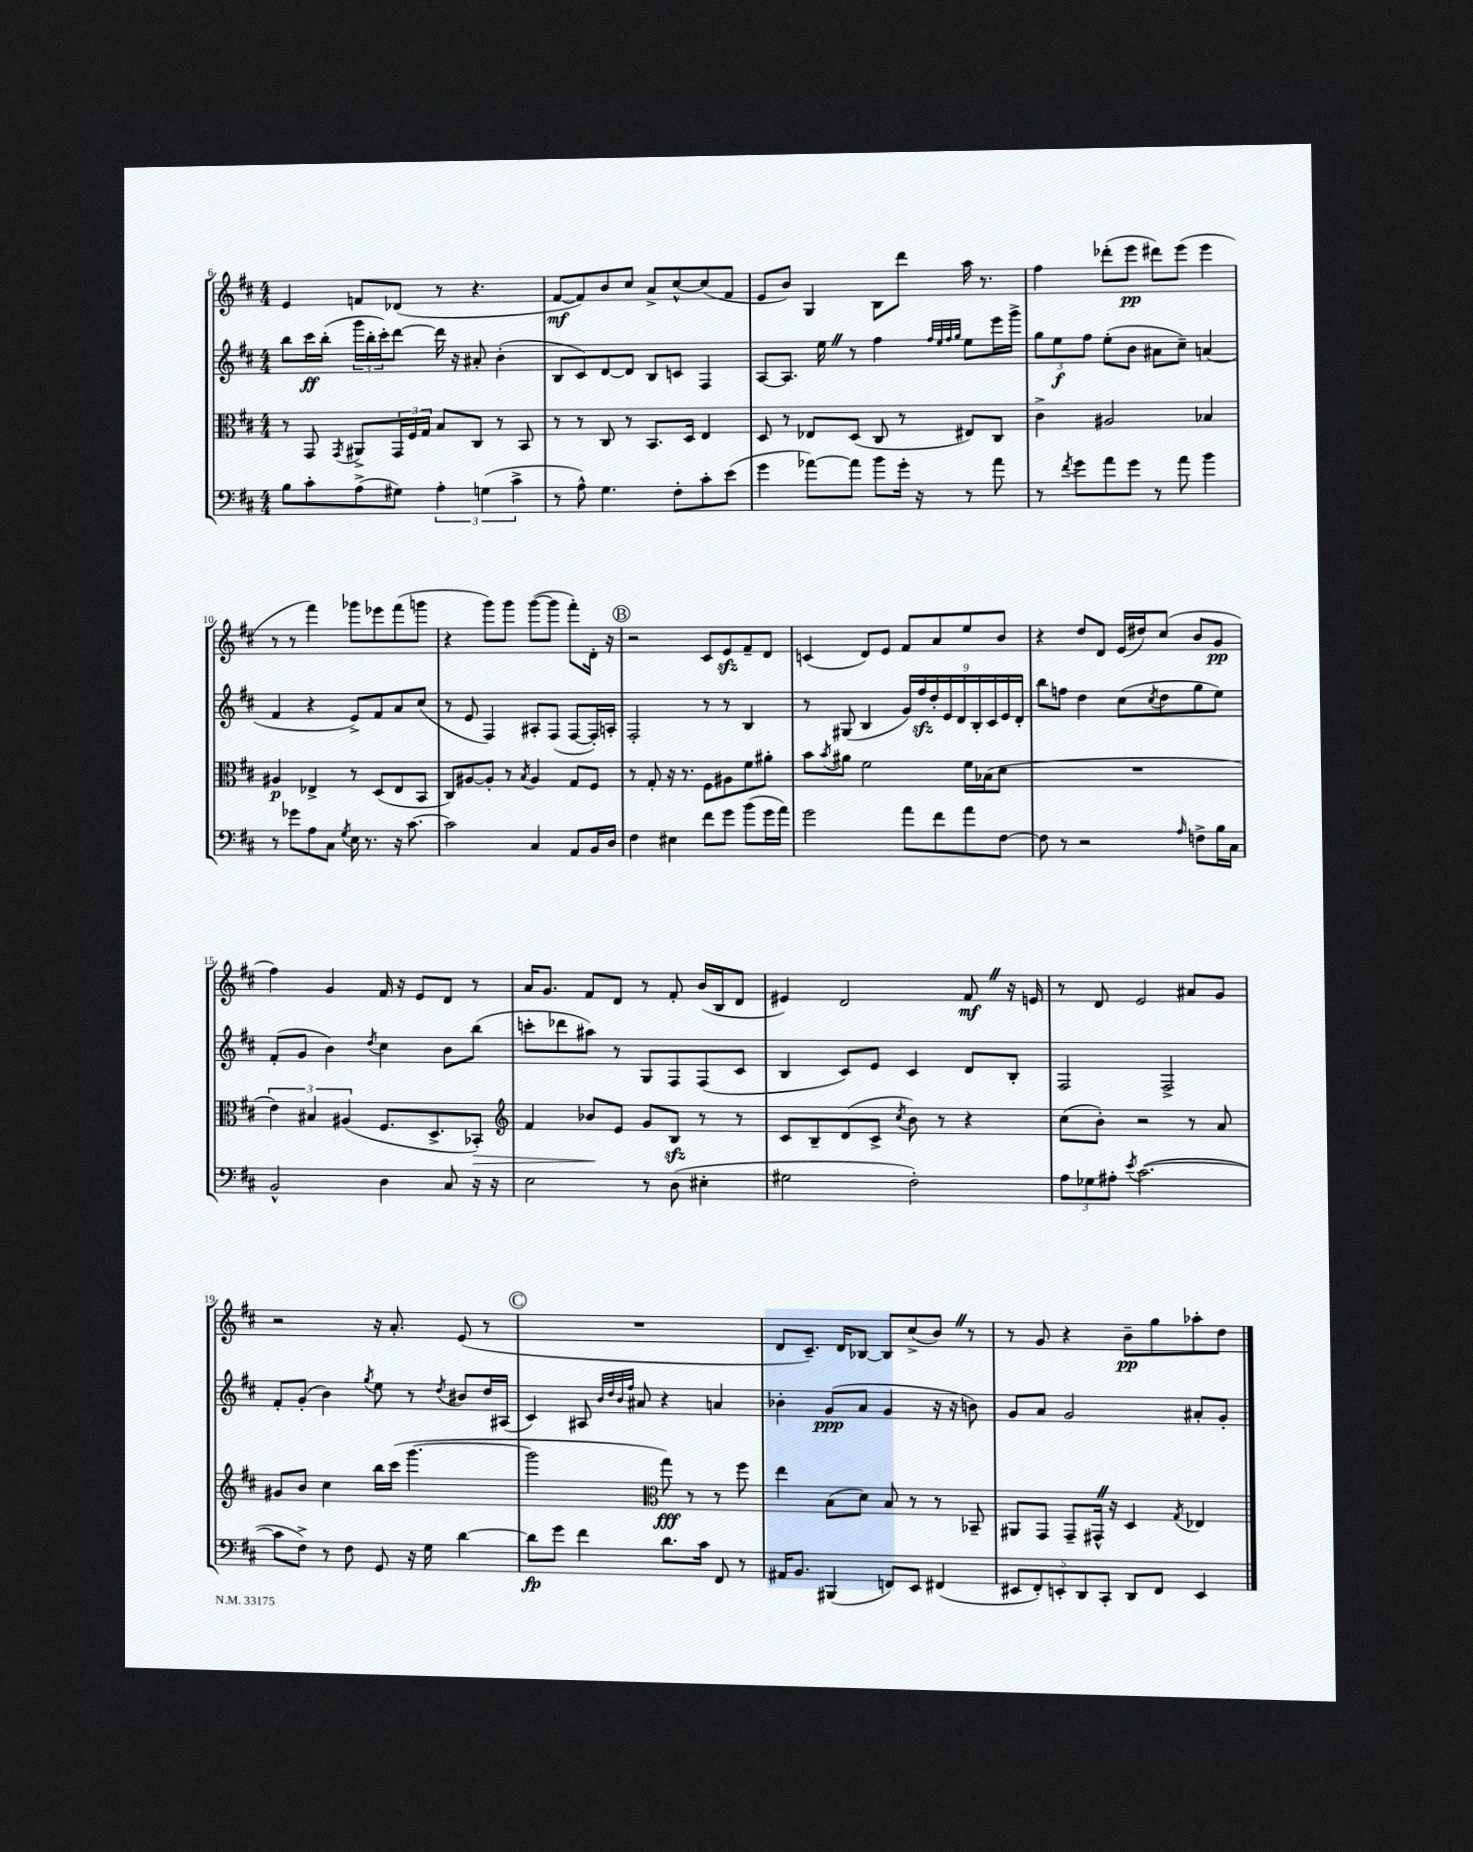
<<
\new StaffGroup <<
\new Staff = "s0" {
    \clef treble \key d \major \numericTimeSignature \time 4/4
    e'4 f'8 des'8( r8 r4. |
    fis'8~\mf fis'8) b'8 cis''8 a'8-> cis''8~-^ cis''8( fis'8 |
    e'8 b'8) g4 b8 d'''8 a''16 r8. |
    fis''4 des'''8-.( e'''8\pp dis'''8) e'''8( e'''4 |
    r8 r8 fis'''4) ges'''8 ees'''8 fis'''8( g'''8 |
    r4 g'''8) g'''8 g'''8~( g'''8 fis'''8-.) d'16-. r16 |
    \mark \markup { \circle "B" } r2 cis'8 e'8\sfz fis'8-- d'8 |
    c'4( d'8) e'8 fis'8 a'8 e''8 b'8 |
    r4 d''8 d'8 e'16( dis''16) cis''8( b'8 g'8\pp |
    fis''4) g'4 fis'16 r16 e'8 d'8 r8 |
    a'16 g'8. fis'8 d'8 r8 fis'8-. b'16( b16 d'8 |
    eis'4) d'2 fis'8\mf \once \override BreathingSign.text = \markup { \musicglyph "scripts.caesura.straight" } \breathe r16 e'16 |
    r8 d'8 e'2 ais'8 g'8 |
    r2 r16 a'8.-. e'8( r8 |
    \mark \markup { \circle "C" } R1 |
    d'8 cis'8.--) d'16 bes8~ bes8 cis''8->( b'8) \once \override BreathingSign.text = \markup { \musicglyph "scripts.caesura.straight" } \breathe r8 |
    r8 g'8 r4 b'8--\pp g''8 aes''8-. d''8 \bar "|." |
}
\new Staff = "s1" {
    \clef treble \key d \major \numericTimeSignature \time 4/4
    b''8 cis'''16\ff b''16-.( \tuplet 3/2 { g'''16 b''16-. cis'''16-.) } d'''8~ d'''16 r16 ais'8-. b'4-.( |
    b8 cis'8) d'8~ d'8 b8 c'8 fis4 |
    a8~ a8. e''16 \once \override BreathingSign.text = \markup { \musicglyph "scripts.caesura.straight" } \breathe r8 fis''4 \grace { fis''32 e''32 fis''32 g''32 } e''8 e'''16 g'''16-> |
    \tuplet 3/2 { g''8 e''8\f fis''8 } e''8-.( b'8 ais'8 cis''8--) a'4( |
    fis'4 r4 e'8->) fis'8 a'8 cis''8( |
    r8 e'8 fis4) ais8-. fis8( fis8~ fis16-.) a16-. |
    \mark \markup { \circle "B" } fis2-. r8 r8 b4 |
    r8 gis8( b4 \tuplet 9/8 { g'16) fis''16\sfz d''16-. e'16 d'16 b16-. cis'16 e'16 d'16-. } |
    b''8 f''8 d''4 cis''8( \acciaccatura { cis''8 } d''8 g''8 e''8) |
    fis'8-.( g'8 b'4) \acciaccatura { d''8 } cis''4 b'8 b''8( |
    c'''8-. des'''8 ais''8) r8 g8 fis8 fis8( cis'8 |
    b4 cis'8) e'8 cis'4 d'8 b8-. |
    fis2 fis2-> |
    fis'8-. g'8-.( b'4) \acciaccatura { g''8 } e''8 r8 \acciaccatura { d''8 } bis'8 d''16 ais16( |
    \mark \markup { \circle "C" } cis'4) ais8 \grace { b'32 d''32 b'32 fis''32 } ais'8 r4 a'4 |
    bes'4-. g'8\ppp( a'8 g'4 r16 r16 b'8) |
    g'8 a'8 g'2 ais'8-. g'8-. \bar "|." |
}
\new Staff = "s2" {
    \clef alto \key d \major \numericTimeSignature \time 4/4
    r8 g,8 \acciaccatura { g,8 } ais,8-> \tuplet 3/2 { g,16 fis16 g16 } b8 cis8 r8 b,8 |
    r8 r8 cis8 r8 b,8. d16 e4 |
    d8 r8 ees8 d8( cis8 r8 eis8) cis8 |
    cis'4-> ais2 bes4 |
    ais4\p ees4-> r8 d8( ees8 b,8 |
    cis8) ais8~ ais8-. r8 \acciaccatura { b8 } ais4 g8 fis8 |
    \mark \markup { \circle "B" } r8 g8-. r16 r8. fis8 ais8 fis'8 ais'8-. |
    b'8 \acciaccatura { b'8 } ais'8 fis'2 fis'16 bes16( d'8 |
    R1 |
    \tuplet 3/2 { e'4) bis4 ais4( } fis8. d8.-> bes,8-.\>) |
    \clef treble fis'4 bes'8\! e'8 g'8 b8\sfz r8 r8 |
    cis'8 b8-- d'8( cis'8-> \acciaccatura { cis''8 } b'8) r8 r4 |
    cis''8( b'8-.) r2 r8 a'8 |
    gis'8 b'8 cis''4 b''16 cis'''16( g'''4.~ |
    \mark \markup { \circle "C" } g'''2 \clef alto g''8\fff) r8 r8 fis''8 |
    e''4 b8( d'8) b8 r8 r8 bes,8-- |
    ais,8 g,8 g,8-- gis,16-^ \once \override BreathingSign.text = \markup { \musicglyph "scripts.caesura.straight" } \breathe r16 d4 \acciaccatura { g8 } ees4 \bar "|." |
}
\new Staff = "s3" {
    \clef bass \key d \major \numericTimeSignature \time 4/4
    b8 cis'8-. a8->( gis8) \tuplet 3/2 { a4-. g4( cis'4-> } |
    r8 a8-^) g4. fis8-. cis'8-. e'8( |
    g'4 aes'8~) aes'8 b'8 g'16-. r16 r8 aes'8 |
    r8 \acciaccatura { fis'8 } g'8 a'8 g'8 r8 a'8 b'4 |
    r8 ges'8 a8 cis8 \acciaccatura { g8 } e16 r8. r16 cis'8.~ |
    cis'2 cis4 a,8 b,16 d16 |
    \mark \markup { \circle "B" } fis4 eis4 fis'8 g'8 b'8( g'16 a'16) |
    g'2 a'8 fis'8 a'8 fis8~ |
    fis8 r8 r2 \grace { a16 } f8-> b16 cis16 |
    b,2-^ d4 cis8 r16 r16 |
    e2 r8 d8( eis4-. |
    gis2 fis2-.) |
    \tuplet 3/2 { a8 ges8 ais8-. } \acciaccatura { e'8 } cis'2.~( |
    cis'8 fis8->) r8 fis8 g,8 r16 g16 d'4~ |
    \mark \markup { \circle "C" } d'8\fp g'8 fis'4 d'8. cis'16 fis,8 r8 |
    ais,16 b,8. bis,,4( f,8) e,8 fis,4( |
    \tuplet 5/4 { eis,8 fis,8-.) e,8-. d,8 cis,8-. } d,8 fis,8 e,4 \bar "|." |
}
>>
>>
\layout { \context { \Score currentBarNumber = #6 } }
